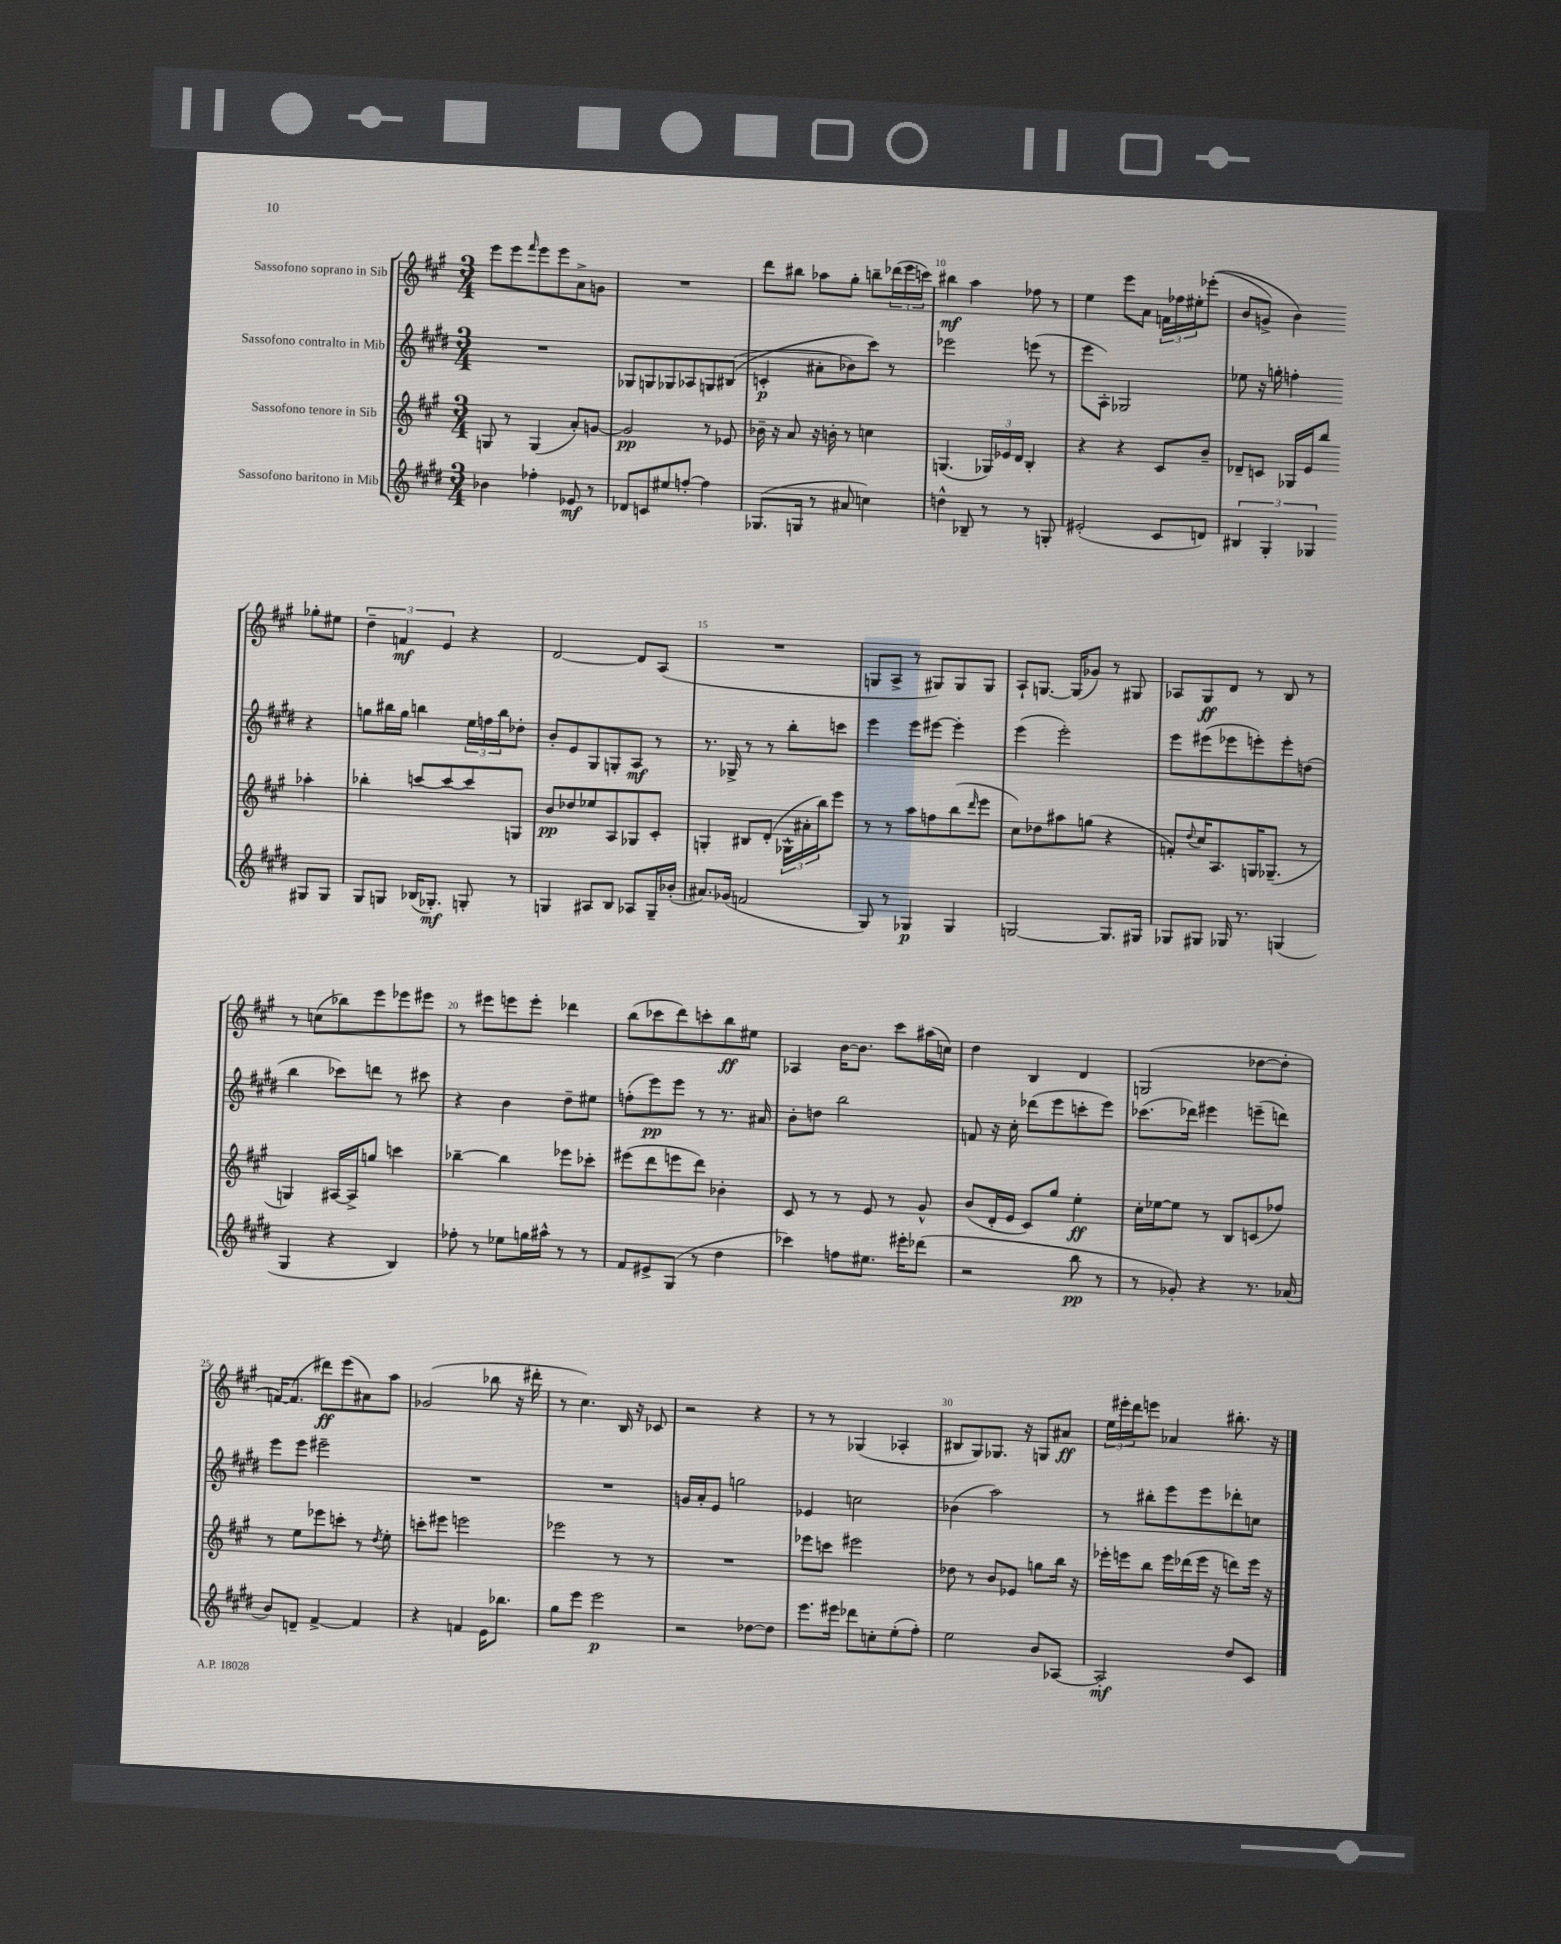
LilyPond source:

<<
\new StaffGroup <<
\new Staff = "s0" \with { instrumentName = "Sassofono soprano in Sib" } {
    \clef treble \key a \major \numericTimeSignature \time 3/4
    e'''8 e'''8 \grace { fis'''16 } e'''8 e'''8 a'8-> g'8 |
    R2. |
    d'''8 bis''8 aes''8 gis''8-. b''8-- \tuplet 3/2 { des'''16( e'''16 c'''16) } |
    bis''4\mf a''4 fes''8 r8 |
    e''4 e'''8 a'8 \tuplet 3/2 { f'16 fes''16 eis''16-. } ees'''8-.(\( |
    b'8 g'8->) b'4\) ges''8-. eis''8 |
    \tuplet 3/2 { d''4-- f'4\mf e'4 } r4 |
    d'2~ d'8 a8( |
    R2. |
    g8 a8-> r8 gis8) gis8 gis8 |
    a8-! g8.~ g16( ges'8) r8 gis8 |
    aes8 gis8\ff d'8 r8 b8 r8 |
    r8 c''8( bes''8) e'''8 ees'''8 eis'''8 |
    r8 eis'''8 e'''8 e'''8-. des'''4 |
    b''8( ces'''8 d'''8) c'''8-. b''8\ff eis''8 |
    aes4 b'16~ b'8. cis'''8 ais''16( c''16) |
    d''4 b4 d'4 |
    g2( des''8~ des''8-. |
    f'16~) f'8.( dis'''8\ff) e'''8( ais'8) a''8 |
    ges'2( bes''8 r16 dis'''16-. |
    r8 cis''4.) b16 r16 ces'8 |
    r2 r4 |
    r8 r8 ges4( aes4-. |
    bis8 gis8) ges8. r16 g8 ais'8\ff |
    \tuplet 3/2 { e''16 eis'''16-. d'''16 } e'''8 aes'4 bis''8.-. r16 \bar "|." |
}
\new Staff = "s1" \with { instrumentName = "Sassofono contralto in Mib" } {
    \clef treble \key e \major \numericTimeSignature \time 3/4
    R2. |
    ges8 g8 ges8 aes8 g8 bis8(\( |
    c'4-.\p ais'8-. bes'8) cis'''8\) r8 |
    ees'''2 e'''8( r8 |
    e'''8 a8-.) ges2 |
    ees''8 r16 g''16-. f''4-. r4 |
    g''8 bis''16 g''16 b''4 \tuplet 3/2 { e''16 f''16 b''16 } des''8-. |
    b'8-. e'8 gis8 g8-. a8\mf r8 |
    r8. ges16-> r8 r8 b''8-. c'''8 |
    e'''4 e'''8 eis'''8~ eis'''4-. |
    e'''4( e'''2-.) |
    e'''8 eis'''8( ees'''8 e'''8-.) e'''8-. d''8( |
    b''4 ces'''8) d'''8 r8 cis'''8 |
    r4 b'4 dis''8-- eis''8 |
    f''8-.( e'''8\pp) e'''8 r8 r8. ais'16 |
    b'8-. d''8 b''2 |
    f'8 r16 cis''16-. des'''8( e'''8 c'''8-. e'''8) |
    ces'''8.( des'''16) eis'''4 e'''8--( d'''8) |
    e'''8 e'''8 eis'''2-- |
    R2. |
    R2. |
    g'16 a'16-. e'8 g''2 |
    ees'4 c''2 |
    bes'4( a''2) |
    r8 bis''8-. e'''8 e'''8 des'''8-. c''8 \bar "|." |
}
\new Staff = "s2" \with { instrumentName = "Sassofono tenore in Sib" } {
    \clef treble \key a \major \numericTimeSignature \time 3/4
    g8 r8 g4( a'8-.) g'8~ |
    g'2\pp r8 ees'8 |
    bes'16-- r16 a'8 r16 b'16-. r8 c''4 |
    g4.( \tuplet 3/2 { ges16) ees'16 d'16 } b4-. |
    r4 r4 cis'8 b'8-- |
    des'8-- c'8 ges16 e'16 b''8 aes''4-. |
    bes''4-. c'''8~ c'''8~ c'''8 g8 |
    b'8\pp des''8 ees''8 a8 ges8 cis'8-. |
    g4-. bis8 d'8-.( \tuplet 3/2 { ges16-^ ais'16-. b''16) } e'''8 |
    r8 r8 a''8 f''8 b''8( \grace { d'''16 } e'''8 |
    cis''8) des''8 ais''8 g''8( r4 |
    f'8-.) \appoggiatura { d''8 } cis''16 a8. g16 ges8.--( r8 |
    g4) ais16~ ais16-> g''8 c'''4 |
    bes''4~-- bes''4 ees'''8 ces'''8-. |
    eis'''8( d'''8 e'''8 d'''8) bes'4-. |
    cis'8 r8 r8 e'8 r8 gis'8-^ |
    b'8( d'16-. e'16 cis'8) gis''8 e''4-.\ff |
    cis''16-. ees''16~ ees''8 r8 b8 c'8( fes''8) |
    r8 e''8 ees'''8 c'''8-. r8 \acciaccatura { d''8 } e''8-. |
    c'''8-. eis'''8 e'''2 |
    ees'''2 r8 r8 |
    R2. |
    ees'''8 c'''8 eis'''2 |
    des''8 r8 b'8 ees'8 g''8 b''16 r16 |
    ees'''16-. e'''16 b''8 e'''16 des'''16( e'''16 r16 d'''8) e'''16 r16 \bar "|." |
}
\new Staff = "s3" \with { instrumentName = "Sassofono baritono in Mib" } {
    \clef treble \key e \major \numericTimeSignature \time 3/4
    bes'4 fes''4-. ees'8\mf r8 |
    des'8 c'8 eis''8 f''8~-. f''4 |
    ges8.( g16 r8 ais'8 c''4) |
    d''4-^ bes8-- r8 r8 g8-. |
    eis'2-.( cis'8 d'8) |
    \tuplet 3/2 { bis4 gis4-. ges4 } gis8 gis8 |
    gis8 g8 bes16( ges8.-.\mf) g8-. r8 |
    g4 ais8 b8 aes8 g16-- bes'16-.( |
    ais'8.) ges'16( f'2 |
    gis8) r8 ges4\p ges4 |
    g2~ g8. gis16 |
    ges8 gis8 ges16 r8. g4( |
    gis4 r4 b4) |
    fes''8-. r8 ees''8 g''16 ais''16-^ r8 r8 |
    fis'8 eis'8-> gis8( r8 dis''4 |
    ces'''4) f''8 eis''8. eis'''16-. des'''8( |
    r2 b''8\pp r8 |
    r8 ges'8-.) r4 r8. aes'16( |
    b'8) d'8-- fis'4~-> fis'4 |
    r4 f'4 e'16 bes''8. |
    gis''8 e'''8 e'''2\p |
    r2 des''8~ des''8 |
    e'''8. eis'''16 des'''8 c''8-. e''8-.( fis''8-.) |
    e''2 b'8 aes8~ |
    aes2-.\mf dis''8 cis'8 \bar "|." |
}
>>
>>
\layout { \context { \Score currentBarNumber = #7 \override BarNumber.break-visibility = ##(#f #t #t) barNumberVisibility = #(every-nth-bar-number-visible 5) } }
